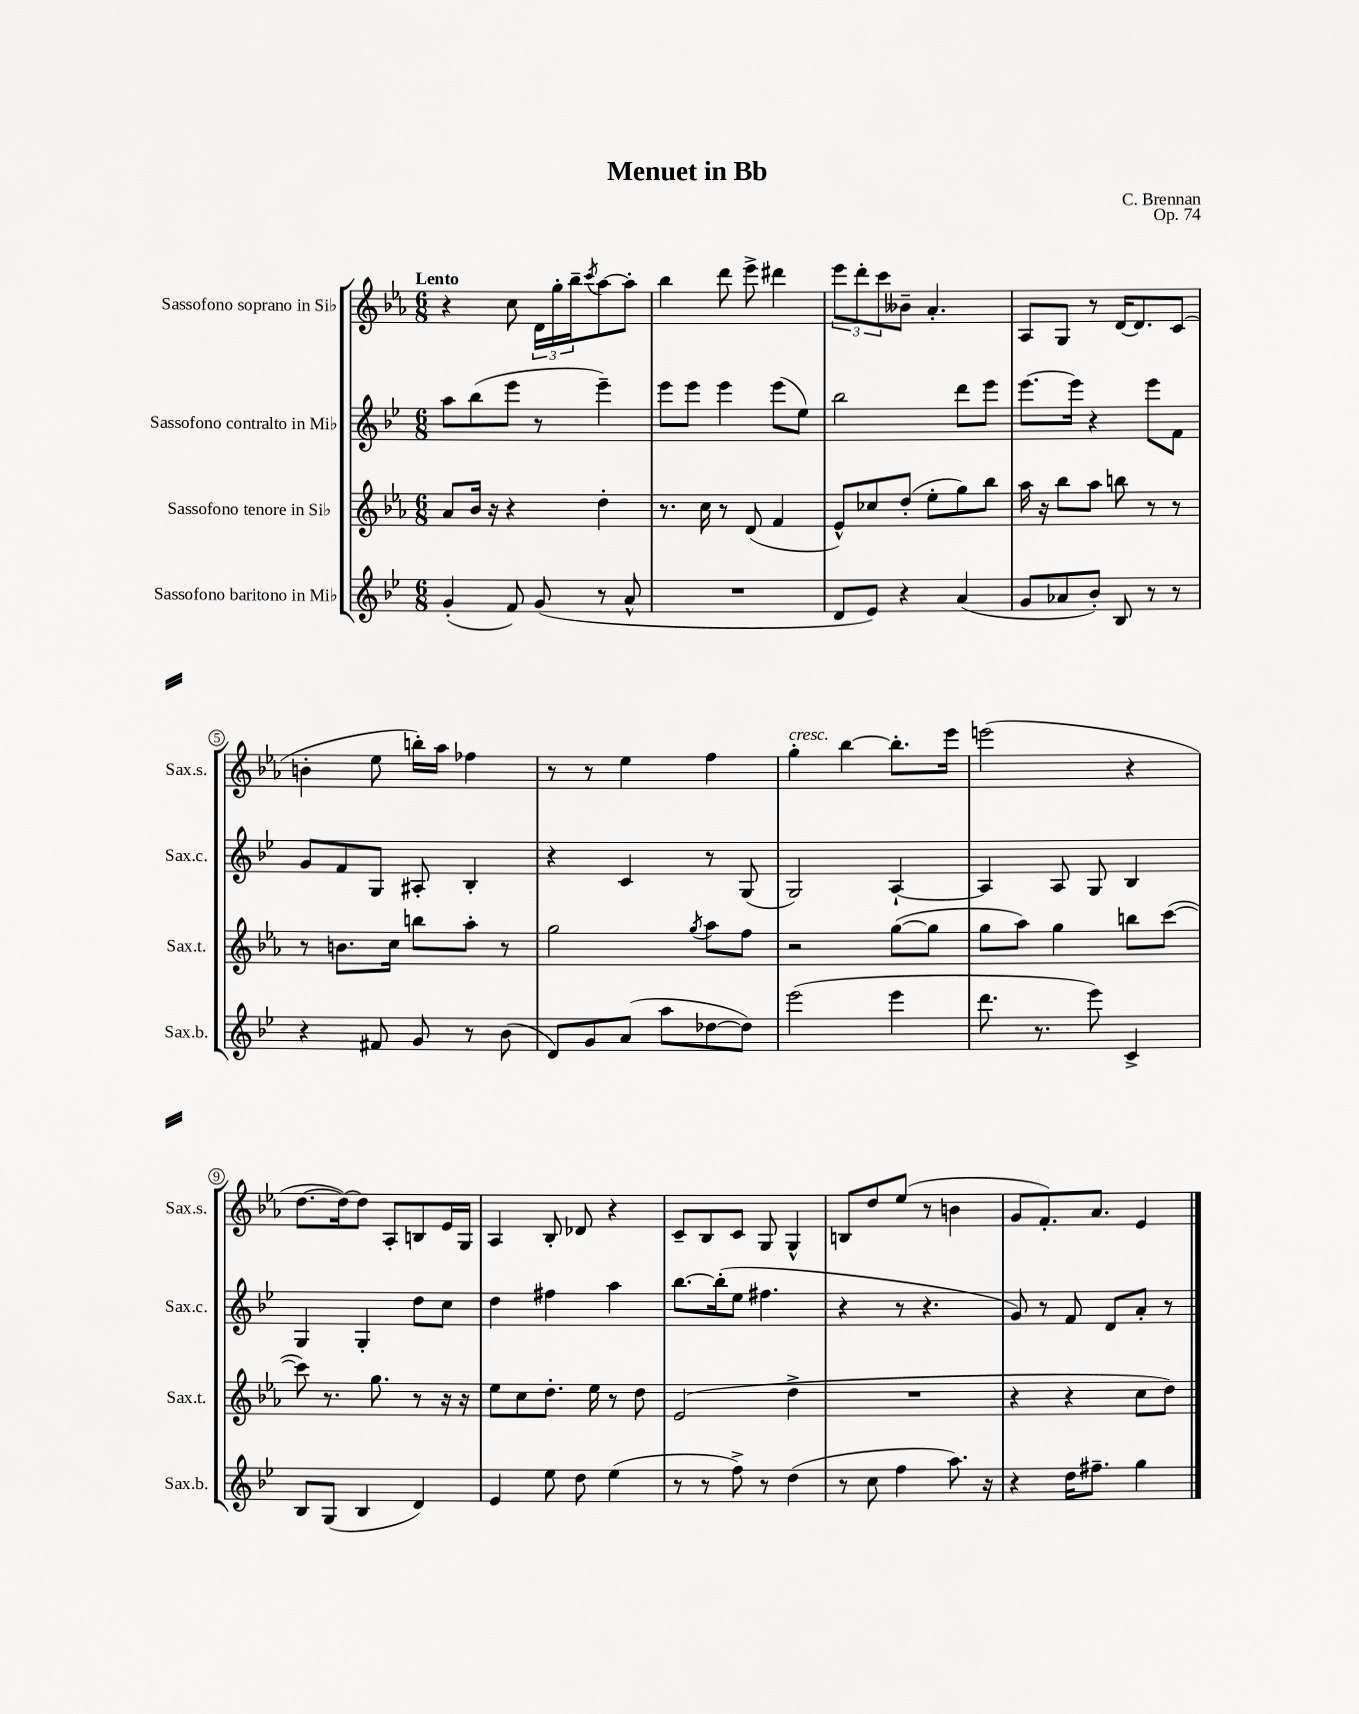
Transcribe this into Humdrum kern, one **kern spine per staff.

**kern	**kern	**kern	**kern
*staff4	*staff3	*staff2	*staff1
*clefG2	*clefG2	*clefG2	*clefG2
*k[b-e-]	*k[b-e-a-]	*k[b-e-]	*k[b-e-a-]
*M6/8	*M6/8	*M6/8	*M6/8
(4g'/	8a-/L	8aa\L	4r
.	16b-/Jk	(8bb-\	.
.	16r	.	.
8f/)	4r	8eee-\J	8cc\
(8g/	.	8r	24d\LL
.	.	.	24gg'\
.	.	.	24bb-~\J
.	.	.	8qccc/
8r	4dd'\	4eee-~\)	[8aa-\
8a^^/	.	.	8aa-'\]J
=	=	=	=
2.r	8.r	8eee-\L	4bb-\
.	.	8eee-\J	.
.	16cc\	.	.
.	8r	4eee-\	8ddd\
.	(8d/	.	8eee-^\
.	4f/	(8eee-\L	4ddd#\
.	.	8ee-\J)	.
=	=	=	=
8d/L	8e-^^/L)	2bb-\	12eee-\L
.	.	.	12ddd'\
8e-/J)	8cc-/	.	.
.	.	.	12ccc\
4r	(8dd'/J	.	8b--~\J
.	8ee-'\L	.	4.a-'/
(4a/	8gg\)	8ddd\L	.
.	8bb-\J	8eee-\J	.
=	=	=	=
8g/L	16aa-\	[8.eee-\L	8A-/L
.	16r	.	.
8a-/	8bb-\L	.	8G/J
.	.	16eee-\]Jk	.
8b-'/J)	8aa-\J	4r	8r
8B-/	8bb\	.	[16d/LK
.	.	.	8.d/]
8r	8r	8eee-\L	.
8r	8r	8f\J	(8c/J
=	=	=	=
4r	8r	8g/L	4b'\
.	8.b\L	8f/	.
8f#/	.	8G/J	8ee-\
.	16cc\Jk	.	.
8g/	8bb\L	8A#'/	16bb'\LL)
.	.	.	16aa-\JJ
8r	8aa-'\J	4B-'/	4ff-\
(8b-\	8r	.	.
=	=	=	=
8d/L)	2gg\	4r	8r
8g/	.	.	8r
(8a/J	.	4c/	4ee-\
8aa\L	.	.	.
.	8qgg/	.	.
[8dd-\	8aa-\L	8r	4ff\
8dd-\]J)	8ff\J	(8G/	.
=	=	=	=
(2eee-\	2r	2G/)	4gg'\
.	.	.	[4bb-\
4eee-\	([8gg\L	[4A`/	8.bb-'\]L
.	8gg\]J	.	.
.	.	.	16eee-\Jk
=	=	=	=
8.ddd\	8gg\L	4A/]	(2eee\
.	8aa-\J)	.	.
8.r	.	.	.
.	4gg\	8A/	.
8eee-\)	.	8G/	.
4c^/	8bb\L	4B-/	4r
.	([8ccc\J	.	.
=	=	=	=
8B-/L	8ccc\])	4G/	[8.dd\L
(8G/J	8.r	.	.
.	.	.	16dd\_k)
4B-/	.	4G'/	8dd\]J
.	8.gg\	.	.
.	.	.	8A-'/L
4d/)	8r	8dd\L	8B/
.	16r	8cc\J	16e-/L
.	16r	.	16G/JJ
=	=	=	=
4e-/	8ee-\L	4dd\	4A-/
.	8cc\	.	.
8ee-\	8.dd'\J	4ff#\	8B-'/
8dd\	.	.	8d-/
.	16ee-\	.	.
(4ee-\	8r	4aa\	4r
.	8dd\	.	.
=	=	=	=
8r	(2e-/	[8.bb-\L	8c~/L
8r	.	.	8B-/
.	.	(16bb-'\]k	.
8ff^\)	.	8ee-\J	8c/J
8r	.	4.ff#\	8G/
(4dd\	4dd^\	.	4G^^/
=	=	=	=
8r	2.r	4r	8B/L
8cc\	.	.	8dd/
4ff\	.	8r	(8ee-/J
.	.	4.r	8r
8.aa\)	.	.	4b\
16r	.	.	.
=	=	=	=
4r	4r	8g/)	8g/L
.	.	8r	8.f'/)
16dd\LK	4r	8f/	.
8.ff#~\J	.	.	8.a-/J
.	.	8d/L	.
4gg\	8cc\L	8a'/J	4e-/
.	8dd\J)	8r	.
==	==	==	==
*-	*-	*-	*-
